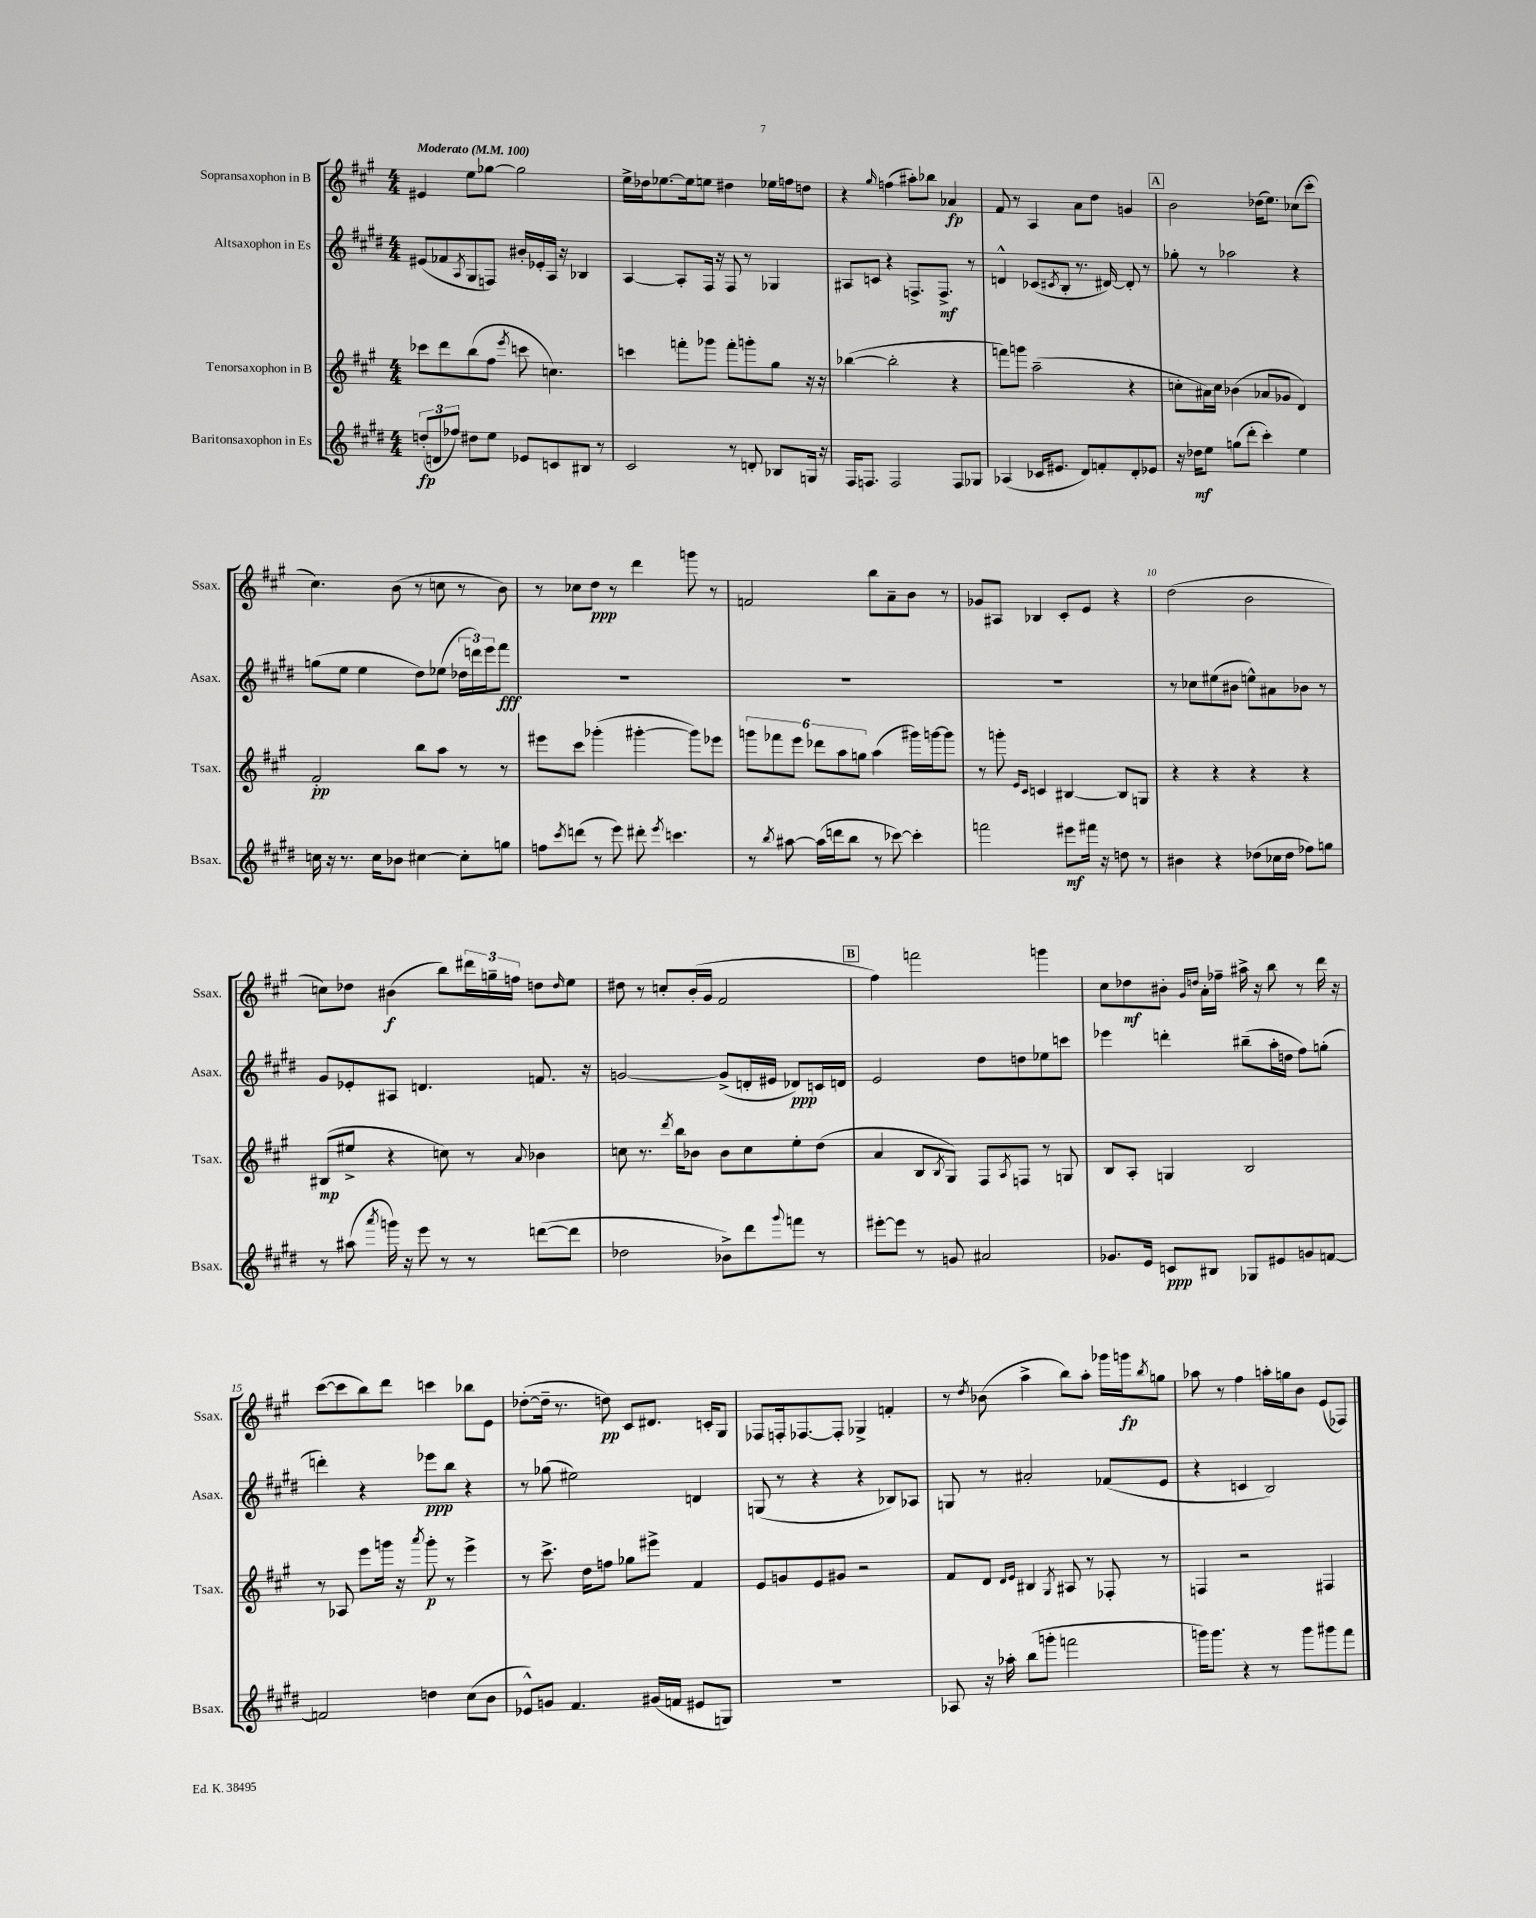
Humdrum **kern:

**kern	**dynam	**kern	**dynam	**kern	**dynam	**kern	**dynam
*part4	*part4	*part3	*part3	*part2	*part2	*part1	*part1
*staff4	*staff4	*staff3	*staff3	*staff2	*staff2	*staff1	*staff1
*I"Baritonsaxophon in Es	*	*I"Tenorsaxophon in B	*	*I"Altsaxophon in Es	*	*I"Sopransaxophon in B	*
*I'Bsax.	*	*I'Tsax.	*	*I'Asax.	*	*I'Ssax.	*
*clefG2	*	*clefG2	*	*clefG2	*	*clefG2	*
*k[f#c#g#d#]	*	*k[f#c#g#]	*	*k[f#c#g#d#]	*	*k[f#c#g#]	*
*M4/4	*	*M4/4	*	*M4/4	*	*M4/4	*
*MM100	*	*MM100	*	*MM100	*	*MM100	*
=1	=1	=1	=1	=1	=1	=1	=1
!	!	!	!	!	!	!LO:TX:a:B:t=Moderato	!
(12ddn'/L	fp	8ccc-X\L	.	(8e#X/L	.	4e#X/	.
12dn/	.	.	.	.	.	.	.
.	.	8ddd\	.	8f-X/	.	.	.
12ff-X/J)	.	.	.	.	.	.	.
.	.	.	.	8qA/	.	.	.
8dd#X\L	.	(8bb\	.	8G#/	.	8ee\L	.
8ee\J	.	8ff#\J	.	8Fn/J)	.	[8gg-X\J	.
.	.	8qeee/	.	.	.	.	.
8e-X/L	.	8cccn\	.	16b#X'/LL	.	2gg-\]	.
.	.	.	.	16e-X'/	.	.	.
8cn/	.	4.ccn\)	.	16A/JJ	.	.	.
.	.	.	.	16r	.	.	.
8B#X/J	.	.	.	4B-X/	.	.	.
8r	.	.	.	.	.	.	.
=2	=2	=2	=2	=2	=2	=2	=2
2c#/	.	4cccn\	.	[4A/	.	16ee^\LL	.
.	.	.	.	.	.	16dd-X\J	.
.	.	.	.	.	.	[8.ee-X\	.
.	.	8fffn'\L	.	8A'/L]	.	.	.
.	.	.	.	.	.	16ee-\k]	.
.	.	8ggg-X\J	.	16F#/Jk	.	8een\J	.
.	.	.	.	16r	.	.	.
8r	.	8fff'\L	.	8F#/	.	4dd#X\	.
8dn'/	.	8gggn'\	.	8r	.	.	.
8B-X/L	.	8gg#\J	.	4G-X/	.	16ee-X\LL	.
.	.	.	.	.	.	16ffn\J	.
16Gn/Jk	.	16r	.	.	.	8ddn\J	.
16r	.	16r	.	.	.	.	.
=3	=3	=3	=3	=3	=3	=3	=3
16F#/KL	.	([4bb-X\	.	8A#X/L	.	4r	.
8.Fn/J	.	.	.	.	.	.	.
.	.	.	.	8cn/J	.	.	.
.	.	.	.	.	.	16qqgg#/	.
2F/	.	2bb-'\]	.	4r	.	(4ffn\	.
.	.	.	.	8.Fn^/L	.	8aa#X'\L)	.
.	.	.	.	.	.	8bb-X\J	.
.	.	.	.	8.F^/J	mf	.	.
8F/L	.	4r	.	.	.	4a-X/	fp
8G-X/J	.	.	.	8r	.	.	.
=4	=4	=4	=4	=4	=4	=4	=4
(4A-X/	.	8fffn\L)	.	4dn^^/	.	8f#/	.
.	.	8gggn\J	.	.	.	8r	.
16c-X/KL	.	(2aa~\	.	(8c-X/L	.	4A/	.
8.e#X/J	.	.	.	.	.	.	.
.	.	.	.	8qc#X/	.	.	.
.	.	.	.	8B'/J	.	.	.
8d#/L)	.	.	.	8.r	.	8a\L	.
8fn'/	.	.	.	.	.	8dd\J	.
.	.	.	.	[16d#X/)	.	.	.
8d#'/	.	4r	.	8d#'/]	.	4gn/	.
8e-X/J	.	.	.	8r	.	.	.
!!LO:REH:place=s1:t=A
=5	=5	=5	=5	=5	=5	=5	=5
16r	.	8ccn'\L	.	8gg-X'\	.	2b\	.
16dd-X\KL	mf	.	.	.	.	.	.
8ee\J	.	16a#X\L)	.	8r	.	.	.
.	.	16cc\JJ	.	.	.	.	.
(8ggn\L	.	(4b-X\	.	2aa-X\	.	.	.
8ddd#'\J	.	.	.	.	.	.	.
4ccc#'\)	.	8a-X/L	.	.	.	(16dd-X\KL	.
.	.	.	.	.	.	8.ee\J)	.
.	.	8g-X/J	.	.	.	.	.
4ee\	.	4d/)	.	4r	.	(8cc-X\L	.
.	.	.	.	.	.	8ccc#'\J	.
!!LO:LB:g=z
=6	=6	=6	=6	=6	=6	=6	=6
16ccn\	.	2f#'/	pp	(8ggn\L	.	4.cc#\)	.
16r	.	.	.	.	.	.	.
8.r	.	.	.	8ee\J	.	.	.
.	.	.	.	4ee\	.	.	.
16cc\KL	.	.	.	.	.	.	.
8b-X\J	.	.	.	.	.	(8b\	.
[4cc#X\	.	8bb\L	.	8dd#\L)	.	8r	.
.	.	8aa\J	.	(8ee-X\J	.	8ccn\	.
8cc#'\L]	.	8r	.	24dd-X\LL	.	8r	.
.	.	.	.	24dddn\)	.	.	.
.	.	.	.	24eee\J	.	.	.
8ggn\J	.	8r	.	8fff#\J	fff	8b\)	.
=7	=7	=7	=7	=7	=7	=7	=7
8ffn\L	.	8eee#X\L	.	1r	.	8r	.
8qccc#/	.	.	.	.	.	.	.
(8dddn\J	.	8ccc#\J	.	.	.	8cc-X\L	.
8r	.	(4ggg-X'\	.	.	.	8dd\J	ppp
8eee\)	.	.	.	.	.	8r	.
8ddd#X'\	.	[4ggg#X'\	.	.	.	4ddd\	.
8qeee/	.	.	.	.	.	.	.
4.cccn\	.	.	.	.	.	.	.
.	.	8ggg#\L])	.	.	.	8gggn\	.
.	.	8eee-X\J	.	.	.	8r	.
=8	=8	=8	=8	=8	=8	=8	=8
8r	.	12gggn\L	.	1r	.	2fn/	.
.	.	12fff-X\	.	.	.	.	.
8qbb/	.	.	.	.	.	.	.
[8aa#X\	.	.	.	.	.	.	.
.	.	12eee\J	.	.	.	.	.
(16aa#\LL]	.	12ddd-X\L	.	.	.	.	.
16dddn\J	.	.	.	.	.	.	.
.	.	12aa\	.	.	.	.	.
8bb\J	.	.	.	.	.	.	.
.	.	12ggn\J	.	.	.	.	.
8r	.	(4aa\	.	.	.	8bb\L	.
[8ccc-X\)	.	.	.	.	.	8a~\	.
4ccc-'\]	.	16ggg#X\LL)	.	.	.	8b\J	.
.	.	[16gggn\J	.	.	.	.	.
.	.	8ggg\J]	.	.	.	8r	.
=9	=9	=9	=9	=9	=9	=9	=9
2fffn\	.	8r	.	1r	.	8g-X/L	.
.	.	8gggn'\	.	.	.	8A#X/J	.
.	.	16qqe/LL	.	.	.	.	.
.	.	16qqc#/JJ	.	.	.	.	.
.	.	4cn/	.	.	.	4B-X/	.
8eee#X\L	mf	[4B#X/	.	.	.	8c#'/L	.
16fff#X\Jk	.	.	.	.	.	8e/J	.
16r	.	.	.	.	.	.	.
8ddn\	.	8B#/L]	.	.	.	4r	.
8r	.	8Gn/J	.	.	.	.	.
=10	=10	=10	=10	=10	=10	=10	=10
4b#X\	.	4r	.	8r	.	(2dd\	.
.	.	.	.	8cc-X\L	.	.	.
4r	.	4r	.	(8ee#X\	.	.	.
.	.	.	.	8b#X\J	.	.	.
(8dd-X\L	.	4r	.	8een^^\L)	.	2b\	.
16cc-X\L	.	.	.	8a#X\	.	.	.
16dd-\JJ	.	.	.	.	.	.	.
8ff-X\L)	.	4r	.	8b-X\J	.	.	.
8ggn\J	.	.	.	8r	.	.	.
!!LO:LB:g=z
=11	=11	=11	=11	=11	=11	=11	=11
8r	.	(8B#X/L	mp	8g#/L	.	8ccn\L)	.
(8aa#X\	.	8ee#X^/J	.	8e-X'/	.	8dd-X\J	.
8qaaa/	.	.	.	.	.	.	.
16gggn\)	.	4r	.	8A#X/J	.	(4b#X\	f
16r	.	.	.	.	.	.	.
8eee\	.	.	.	4.dn/	.	.	.
8r	.	8ccn\)	.	.	.	8bb\L)	.
8r	.	8r	.	.	.	24ddd#X\L	.
.	.	.	.	.	.	24ggn~\	.
.	.	.	.	.	.	24ffn\JJ	.
.	.	8qqa/	.	.	.	.	.
([8dddn\L	.	4b-X\	.	8.fn/	.	8ddn\L	.
.	.	.	.	.	.	16qqdd/	.
8ddd\J]	.	.	.	.	.	8ee\J	.
.	.	.	.	16r	.	.	.
=12	=12	=12	=12	=12	=12	=12	=12
2dd-X\	.	8ccn\	.	[2gn/	.	8dd#X\	.
.	.	8.r	.	.	.	8r	.
.	.	.	.	.	.	8ccn'/L	.
.	.	8qddd/	.	.	.	.	.
.	.	16bb\KL	.	.	.	.	.
.	.	8b-X\J	.	.	.	(16b'/L	.
.	.	.	.	.	.	16g#/JJ	.
8b-X^\L)	.	8b-\L	.	(8g^/L]	.	2f#/	.
8ddd#\	.	8cc\	.	16dn'/L	.	.	.
.	.	.	.	16e#X/JJ	.	.	.
8qqggg#/	.	.	.	.	.	.	.
8fffn\J	.	8ee'\	.	8d-X/L)	ppp	.	.
8r	.	(8dd\J	.	16cn/L	.	.	.
.	.	.	.	16dn/JJ	.	.	.
!!LO:REH:place=s1:t=B
=13	=13	=13	=13	=13	=13	=13	=13
[8eee#X'\L	.	4a/	.	2e/	.	4ff#\)	.
8eee#\J]	.	.	.	.	.	.	.
8r	.	8B/L	.	.	.	2fffn\	.
.	.	8qB/	.	.	.	.	.
8gn/	.	8G#/J)	.	.	.	.	.
2a#X/	.	8F#/L	.	8dd#\L	.	.	.
.	.	8qA/	.	.	.	.	.
.	.	8Fn/J	.	8ddn\	.	.	.
.	.	8r	.	8ee-X\	.	4gggn\	.
.	.	8Gn/	.	8cccn\J	.	.	.
=14	=14	=14	=14	=14	=14	=14	=14
8.g-X/L	.	8B/L	.	4eee-X\	.	8cc#\L	.
.	.	8A'/J	.	.	.	8dd-X\	mf
16e/Jk	.	.	.	.	.	.	.
8cn/L	ppp	4Gn/	.	4dddn'\	.	8b#X'\J	.
.	.	.	.	.	.	16qqg#/LL	.
.	.	.	.	.	.	16qqddn/JJ	.
8B#X/J	.	.	.	.	.	16a'\LL	.
.	.	.	.	.	.	16ff-X~\JJ	.
8G-X/L	.	2B/	.	(8bb#X~\L	.	16aa#X^\	.
.	.	.	.	.	.	16r	.
8e#X/	.	.	.	16aa'\L	.	8bb\	.
.	.	.	.	16ddn\JJ	.	.	.
8gn/	.	.	.	8ff#\L)	.	8r	.
[8fn/J	.	.	.	(8ggn'\J	.	16ddd\	.
.	.	.	.	.	.	16r	.
!!LO:LB:g=z
=15	=15	=15	=15	=15	=15	=15	=15
2fn/]	.	8r	.	4dddn'\)	.	([8ccc#\L	.
.	.	8A-X/	.	.	.	8ccc#\]	.
.	.	8eee\L	.	4r	.	8bb\)	.
.	.	16gggn\Jk	.	.	.	8ddd\J	.
.	.	16r	.	.	.	.	.
.	.	8qaaa/	.	.	.	.	.
4ddn\	.	8ggg'\	p	8eee-X\L	ppp	4cccn\	.
.	.	8r	.	8bb\J	.	.	.
(8cc#\L	.	4eee^\	.	4r	.	8bb-X\L	.
8b\J	.	.	.	.	.	8e\J	.
=16	=16	=16	=16	=16	=16	=16	=16
8e-X^^/L)	.	8r	.	8r	.	([8dd-X'\L	.
8gn/J	.	8.ccc#^\	.	(8gg-X\	.	16dd-~\Jk]	.
.	.	.	.	.	.	8.r	.
4.f#/	.	.	.	2ee#X\)	.	.	.
.	.	16dd\KL	.	.	.	.	.
.	.	8ffn\J	.	.	.	8ddn\)	pp
.	.	8gg-X\L	.	.	.	8c#/L	.
(16g#X/LL	.	8eee#X^\J	.	.	.	8.d#X/J	.
16fn/JJ	.	.	.	.	.	.	.
8e#X/L	.	4f#/	.	4dn/	.	.	.
.	.	.	.	.	.	16cn'/KL	.
8Gn/J)	.	.	.	.	.	8G#/J	.
=17	=17	=17	=17	=17	=17	=17	=17
1r	.	8e/L	.	(8Gn/	.	8F-X/L	.
.	.	8gn/	.	8r	.	16Fn'/k	.
.	.	.	.	.	.	[8.F-X/	.
.	.	8e/	.	4r	.	.	.
.	.	8g#X/J	.	.	.	8F-'/J]	.
.	.	2r	.	4r	.	4G-X^/	.
.	.	.	.	8B-X/L)	.	4fn'/	.
.	.	.	.	8A-X/J	.	.	.
=18	=18	=18	=18	=18	=18	=18	=18
8A-X/	.	8f#/L	.	8Gn/	.	8r	.
.	.	.	.	.	.	8qdd/	.
16r	.	8d/J	.	8r	.	(8b-X\	.
16aa-X'\	.	.	.	.	.	.	.
.	.	16qqd/LL	.	.	.	.	.
.	.	16qqe/JJ	.	.	.	.	.
(8bb\L	.	4B#X/	.	2a#X'/	.	4aa^\	.
8gggn'\J	.	.	.	.	.	.	.
.	.	8qG#/	.	.	.	.	.
2fffn\	.	8A#X/	.	.	.	8bb\L)	.
.	.	8r	.	.	.	8aa'\J	.
.	.	8F-X'/	.	(8f-X/L	.	16ggg-X\LL	.
.	.	.	.	.	.	16gggn\J	fp
.	.	.	.	.	.	8qbb/	.
.	.	8r	.	8e/J	.	8ggn\J	.
=19	=19	=19	=19	=19	=19	=19	=19
16gggn\KL)	.	4Fn/	.	4r	.	8aa-X\	.
8.ggg\J	.	.	.	.	.	.	.
.	.	.	.	.	.	8r	.
4r	.	2r	.	4cn/	.	4ff#\	.
8r	.	.	.	2B/)	.	16aan'\LL	.
.	.	.	.	.	.	16ggn\J	.
8ggg\L	.	.	.	.	.	8b\J	.
8ggg#X\	.	4F#X/	.	.	.	(8e/L	.
8fff#\J	.	.	.	.	.	8F-X/J)	.
==	==	==	==	==	==	==	==
*-	*-	*-	*-	*-	*-	*-	*-
